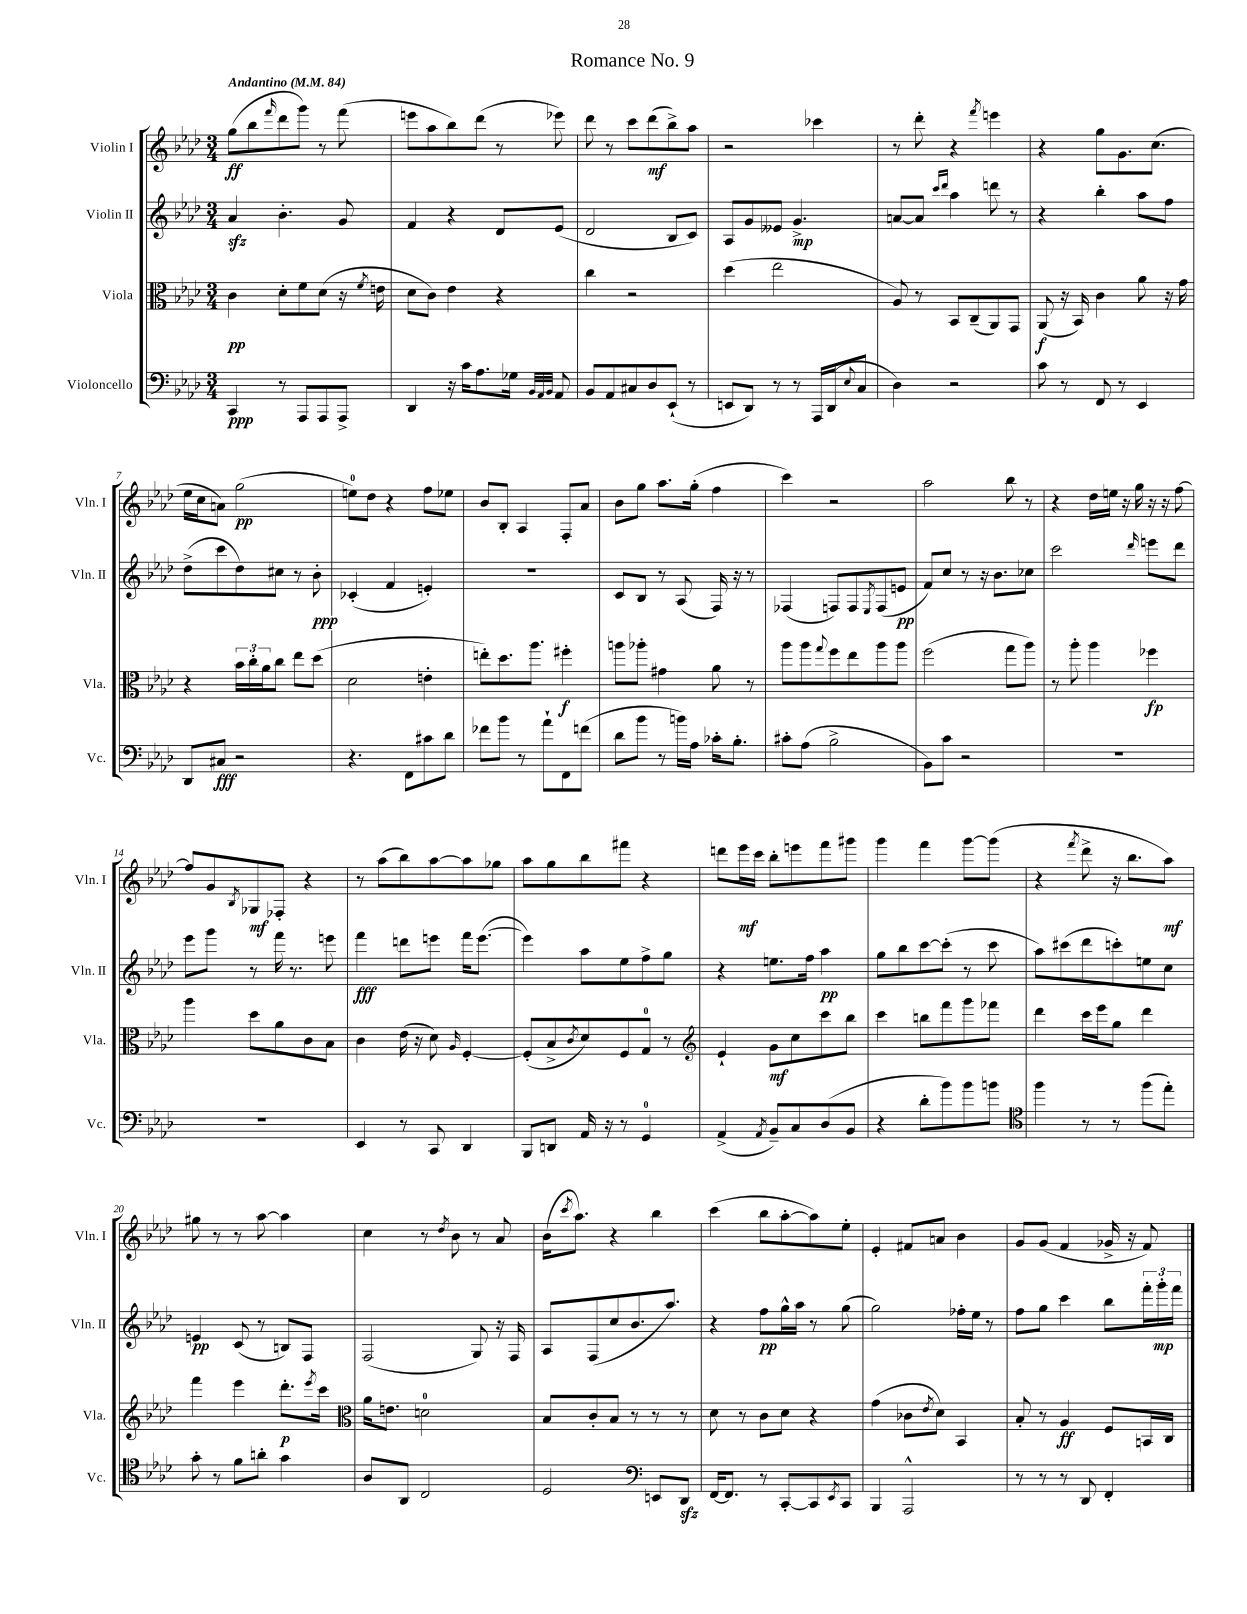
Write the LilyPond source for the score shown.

\header { title = "Romance No. 9" }
<<
\new StaffGroup <<
\new Staff = "s0" \with { instrumentName = "Violin I" shortInstrumentName = "Vln. I" } {
    \clef treble \key aes \major \numericTimeSignature \time 3/4 \tempo "Andantino" 4 = 84
    g''8\ff( bes''8 \grace { f'''16 } des'''8 g'''8) r8 f'''8( |
    e'''8 aes''8 bes''8) des'''8( r8 ees'''8) |
    des'''8 r8 c'''8 des'''8\mf( bes''8->) aes''8 |
    r2 ces'''4 |
    r8 des'''8-. r4 \acciaccatura { f'''8 } e'''4 |
    r4 g''8 g'8. c''8.( |
    ees''16 c''16 a'8) g''2\pp( |
    e''8-0) des''8 r4 f''8 ees''8 |
    bes'8 bes8-. aes4 f8-. aes'8 |
    bes'8 g''8 aes''8. g''16-.( f''4 |
    c'''4) r2 |
    aes''2 bes''8 r8 |
    r4 des''16 e''16 r16 g''16 r16 r16 f''8~ |
    f''8 g'8 \acciaccatura { bes8 } ges8\mf fes8-. r4 |
    r8 aes''8( bes''8) aes''8~ aes''8 ges''8 |
    aes''8 g''8 bes''8 fis'''8 r4 |
    d'''8 ees'''16\mf c'''16 bes''8-. e'''8 f'''8 gis'''8 |
    g'''4 f'''4 g'''8~ g'''8( |
    r4 \acciaccatura { f'''8 } des'''8-> r16 bes''8. aes''8\mf) |
    gis''8 r8 r8 aes''8~ aes''4 |
    c''4 r8 \acciaccatura { des''8 } bes'8 r8 aes'8 |
    bes'16( \acciaccatura { c'''8 } aes''8.) r4 bes''4 |
    c'''4( bes''8 aes''8~-. aes''8) ees''8-. |
    ees'4-. fis'8 a'8 bes'4 |
    g'8 g'8( f'4 ges'16-> r16 f'8) \bar "|." |
}
\new Staff = "s1" \with { instrumentName = "Violin II" shortInstrumentName = "Vln. II" } {
    \clef treble \key aes \major \numericTimeSignature \time 3/4
    aes'4\sfz bes'4.-. g'8 |
    f'4 r4 des'8 ees'8( |
    des'2 bes8 c'8) |
    aes8 g'8 eeses'8 g'4.->\mp |
    a'8~ a'8 \grace { c'''16 des'''16 } aes''4 d'''8 r8 |
    r4 bes''4-. aes''8 f''8 |
    des''8->( c'''8 des''8) cis''8 r8 bes'8-.\ppp |
    ces'4-.( f'4 e'4-.) |
    R2. |
    c'8 bes8 r8 aes8( f16) r16 r8 |
    fes4( f8) f8 \acciaccatura { ees8 } f8( e'8\pp |
    f'8) c''8 r8 r16 bes'8. ces''8 |
    c'''2 \grace { des'''16 } e'''8 des'''8 |
    ees'''8 g'''8 r8 f'''16 r8. e'''8 |
    f'''4\fff d'''8 e'''8 f'''16 e'''8.~( |
    e'''4) aes''8 ees''8 f''8-> g''8 |
    r4 e''8. f''16 aes''4\pp |
    g''8 bes''8 c'''8~ c'''8-.( r8 c'''8 |
    aes''8) cis'''8( des'''8 c'''8-.) e''8 c''8 |
    e'4\pp c'8( r8 b8) f8 |
    f2( g8) r16 f16 |
    aes8 f8( c''8 bes'8. aes''8.) |
    r4 f''8\pp g''16-^ aes''16 r8 g''8( |
    g''2) fes''16-. ees''16 r8 |
    f''8 g''8 c'''4 bes''8 \tuplet 3/2 { f'''16-. g'''16-.\mp f'''16 } \bar "|." |
}
\new Staff = "s2" \with { instrumentName = "Viola" shortInstrumentName = "Vla." } {
    \clef alto \key aes \major \numericTimeSignature \time 3/4
    c'4\pp des'8-. f'8 des'8( r16 \acciaccatura { f'8 } e'16 |
    des'8 c'8) ees'4 r4 |
    c''4 r2 |
    des''4( ees''2 |
    aes8) r8 bes,8 c8--( aes,8) g,8 |
    aes,8\f( r16 bes,16) c'4 aes'8 r16 g'16 |
    r4 \tuplet 3/2 { bes'16 c''16-. aes'16 } c''8 ees''8 des''8( |
    des'2 e'4-. |
    e''8-.) des''8. aes''8. fis''4-.\f |
    a''8 aes''8-. gis'4 aes'8 r8 |
    aes''8 aes''8 \appoggiatura { g''8 } f''8 ees''8 aes''8 aes''8 |
    f''2( g''8 aes''8) |
    r8 aes''8-. aes''4 fes''4\fp |
    aes''4 des''8 aes'8 c'8 bes8 |
    c'4 ees'16( r16 des'8) \grace { aes16 } f4~-. |
    f8-.( bes8-> \acciaccatura { c'8 } des'8) f8 g8-0 r8 |
    \clef treble ees'4-! g'8\mf c''8 c'''8 bes''8 |
    c'''4 b''8 f'''8 g'''8 fes'''8 |
    des'''4 c'''16 ees'''16 g''8 des'''4 |
    f'''4 ees'''4 des'''8.-.\p \acciaccatura { ees'''8 } c'''16 |
    \clef alto aes'16 e'8. d'2-0 |
    bes8 c'8-. bes8 r8 r8 r8 |
    des'8 r8 c'8 des'8 r4 |
    g'4( ces'8 \acciaccatura { ees'8 } des'8) bes,4 |
    bes8-. r8 aes4\ff f8 b,16 c16 \bar "|." |
}
\new Staff = "s3" \with { instrumentName = "Violoncello" shortInstrumentName = "Vc." } {
    \clef bass \key aes \major \numericTimeSignature \time 3/4
    c,4\ppp r8 aes,,8 aes,,8 aes,,8-> |
    des,4 r16 c'16 aes8. ges16 \grace { bes,32 aes,32 bes,32 } aes,8 |
    bes,8 aes,8 cis8 des8 ees,8-!( r8 |
    e,8 des,8) r8 r8 aes,,16 des,16( \appoggiatura { ees8 } c8 |
    des4) r2 |
    c'8 r8 f,8 r8 ees,4 |
    des,8 cis8\fff r2 |
    r4. f,8 cis'8 des'8 |
    fes'8 bes'8 r8 aes'8-! f,8 f'8( |
    des'8 bes'8 r8 b'16) aes16 ces'16-. bes8.-. |
    cis'8-. aes8( bes2-> |
    bes,8) c'8 r2 |
    R2. |
    R2. |
    ees,4 r8 c,8 des,4 |
    bes,,8 d,8 aes,16 r16 r8 g,4-0 |
    aes,4->( \acciaccatura { aes,8 } bes,8--) c8 des8( bes,8 |
    r4 des'8-. bes'8) bes'8 b'8 |
    \clef tenor f''4 r8 r8 f''8( ees''8-.) |
    g'8-. r8 f'8 a'8-. g'4 |
    aes8 aes,8 c2 |
    des2 \clef bass e,8 des,8\sfz |
    f,16~ f,8. r8 c,8~-. c,8 \acciaccatura { ees,8 } c,8 |
    bes,,4 aes,,2-^ |
    r8 r8 r8 des,8 f,4-. \bar "|." |
}
>>
>>
